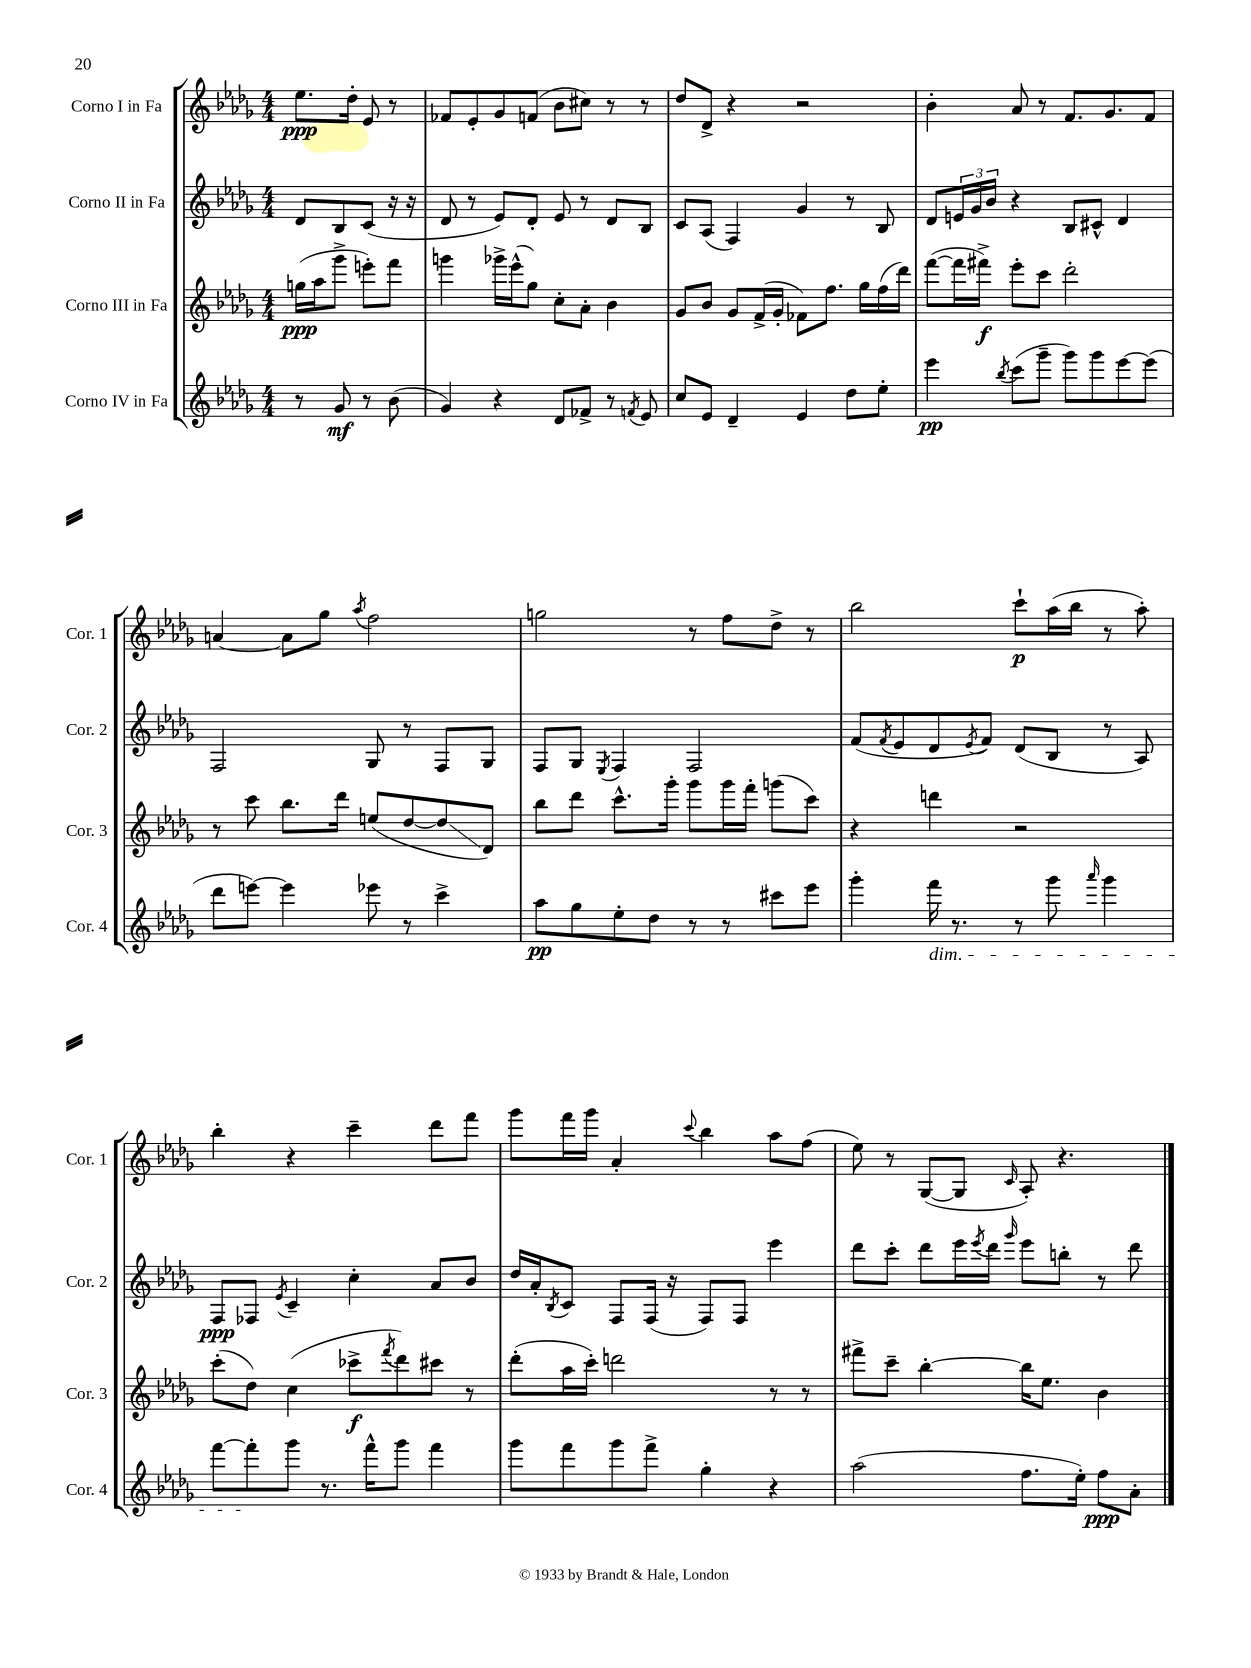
<<
\new StaffGroup <<
\new Staff = "s0" \with { instrumentName = "Corno I in Fa" shortInstrumentName = "Cor. 1" } {
    \clef treble \key des \major \numericTimeSignature \time 4/4 \partial 2
    ees''8.\ppp des''16-. ees'8 r8 |
    fes'8 ees'8-. ges'8 f'8( bes'8 cis''8) r8 r8 |
    des''8 des'8-> r4 r2 |
    bes'4-. aes'8 r8 f'8. ges'8. f'8 |
    a'4~ a'8 ges''8 \acciaccatura { aes''8 } f''2 |
    g''2 r8 f''8 des''8-> r8 |
    bes''2 c'''8-!\p aes''16( bes''16 r8 aes''8-.) |
    bes''4-. r4 c'''4-- des'''8 f'''8 |
    ges'''8 f'''16 ges'''16 aes'4-. \appoggiatura { c'''8 } bes''4 aes''8 f''8( |
    ees''8) r8 ges8~( ges8 \grace { c'16 } aes8-.) r4. \bar "|." |
}
\new Staff = "s1" \with { instrumentName = "Corno II in Fa" shortInstrumentName = "Cor. 2" } {
    \clef treble \key des \major \numericTimeSignature \time 4/4 \partial 2
    des'8 bes8 c'8( r16 r16 |
    des'8 r8 ees'8) des'8-. ees'8 r8 des'8 bes8 |
    c'8 aes8( f4) ges'4 r8 bes8 |
    des'8 \tuplet 3/2 { e'16 ges'16 bes'16 } r4 bes8 cis'8-^ des'4 |
    f2 ges8 r8 f8 ges8 |
    f8 ges8 \acciaccatura { ees8 } f4 f2 |
    f'8( \acciaccatura { f'8 } ees'8 des'8 \acciaccatura { ees'8 } f'8) des'8( bes8 r8 aes8) |
    f8\ppp fes8 \acciaccatura { ees'8 } c'4-- c''4-. aes'8 bes'8 |
    des''16 aes'16-. \acciaccatura { bes8 } c'8 f8 f16( r16 f8) f8 ees'''4 |
    des'''8 c'''8-. des'''8 ees'''16 \acciaccatura { ees'''8 } des'''16 \grace { ges'''16 } ees'''8 b''8-. r8 des'''8 \bar "|." |
}
\new Staff = "s2" \with { instrumentName = "Corno III in Fa" shortInstrumentName = "Cor. 3" } {
    \clef treble \key des \major \numericTimeSignature \time 4/4 \partial 2
    g''16\ppp( aes''16 ges'''8-> e'''8-.) f'''8 |
    g'''4 ges'''16-> ees'''16-^( ges''8) c''8-. aes'8-. bes'4 |
    ges'8 bes'8 ges'8 f'16->( ges'16-. fes'8) f''8. ges''16 f''16( des'''16) |
    f'''8~( f'''16 fis'''16->\f) ees'''8-. c'''8 des'''2-. |
    r8 c'''8 bes''8. des'''16 e''8( des''8~ des''8\glissando des'8) |
    bes''8 des'''8 c'''8.-^ ges'''16-. ges'''8 ges'''16 f'''16-. g'''8( c'''8) |
    r4 d'''4 r2 |
    c'''8-.( des''8) c''4( ces'''8->\f \acciaccatura { f'''8 } des'''8) cis'''8 r8 |
    des'''8-.( aes''16 c'''16-.) d'''2 r8 r8 |
    fis'''8-> c'''8-- bes''4~-. bes''16 ees''8. bes'4 \bar "|." |
}
\new Staff = "s3" \with { instrumentName = "Corno IV in Fa" shortInstrumentName = "Cor. 4" } {
    \clef treble \key des \major \numericTimeSignature \time 4/4 \partial 2
    r8 ges'8\mf r8 bes'8( |
    ges'4) r4 des'8 fes'8-> r8 \acciaccatura { f'8 } ees'8 |
    c''8 ees'8 des'4-- ees'4 des''8 ees''8-. |
    ees'''4\pp \acciaccatura { bes''8 } c'''8( ges'''8-- ges'''8) ges'''8 ees'''8~ ees'''8( |
    des'''8 e'''8~) e'''4 ees'''8 r8 c'''4-> |
    aes''8\pp ges''8 ees''8-. des''8 r8 r8 cis'''8 ees'''8 |
    ges'''4-. f'''16\dim r8. r8 ges'''8 \grace { aes'''16 } ges'''4 |
    f'''8~ f'''8-.\! ges'''8 r8. f'''16-^ ges'''8 f'''4 |
    ges'''8 f'''8 ges'''8 f'''8-> ges''4-. r4 |
    aes''2( f''8. ees''16-.) f''8\ppp aes'8-. \bar "|." |
}
>>
>>
\layout { \context { \Score \remove "Bar_number_engraver" } }
